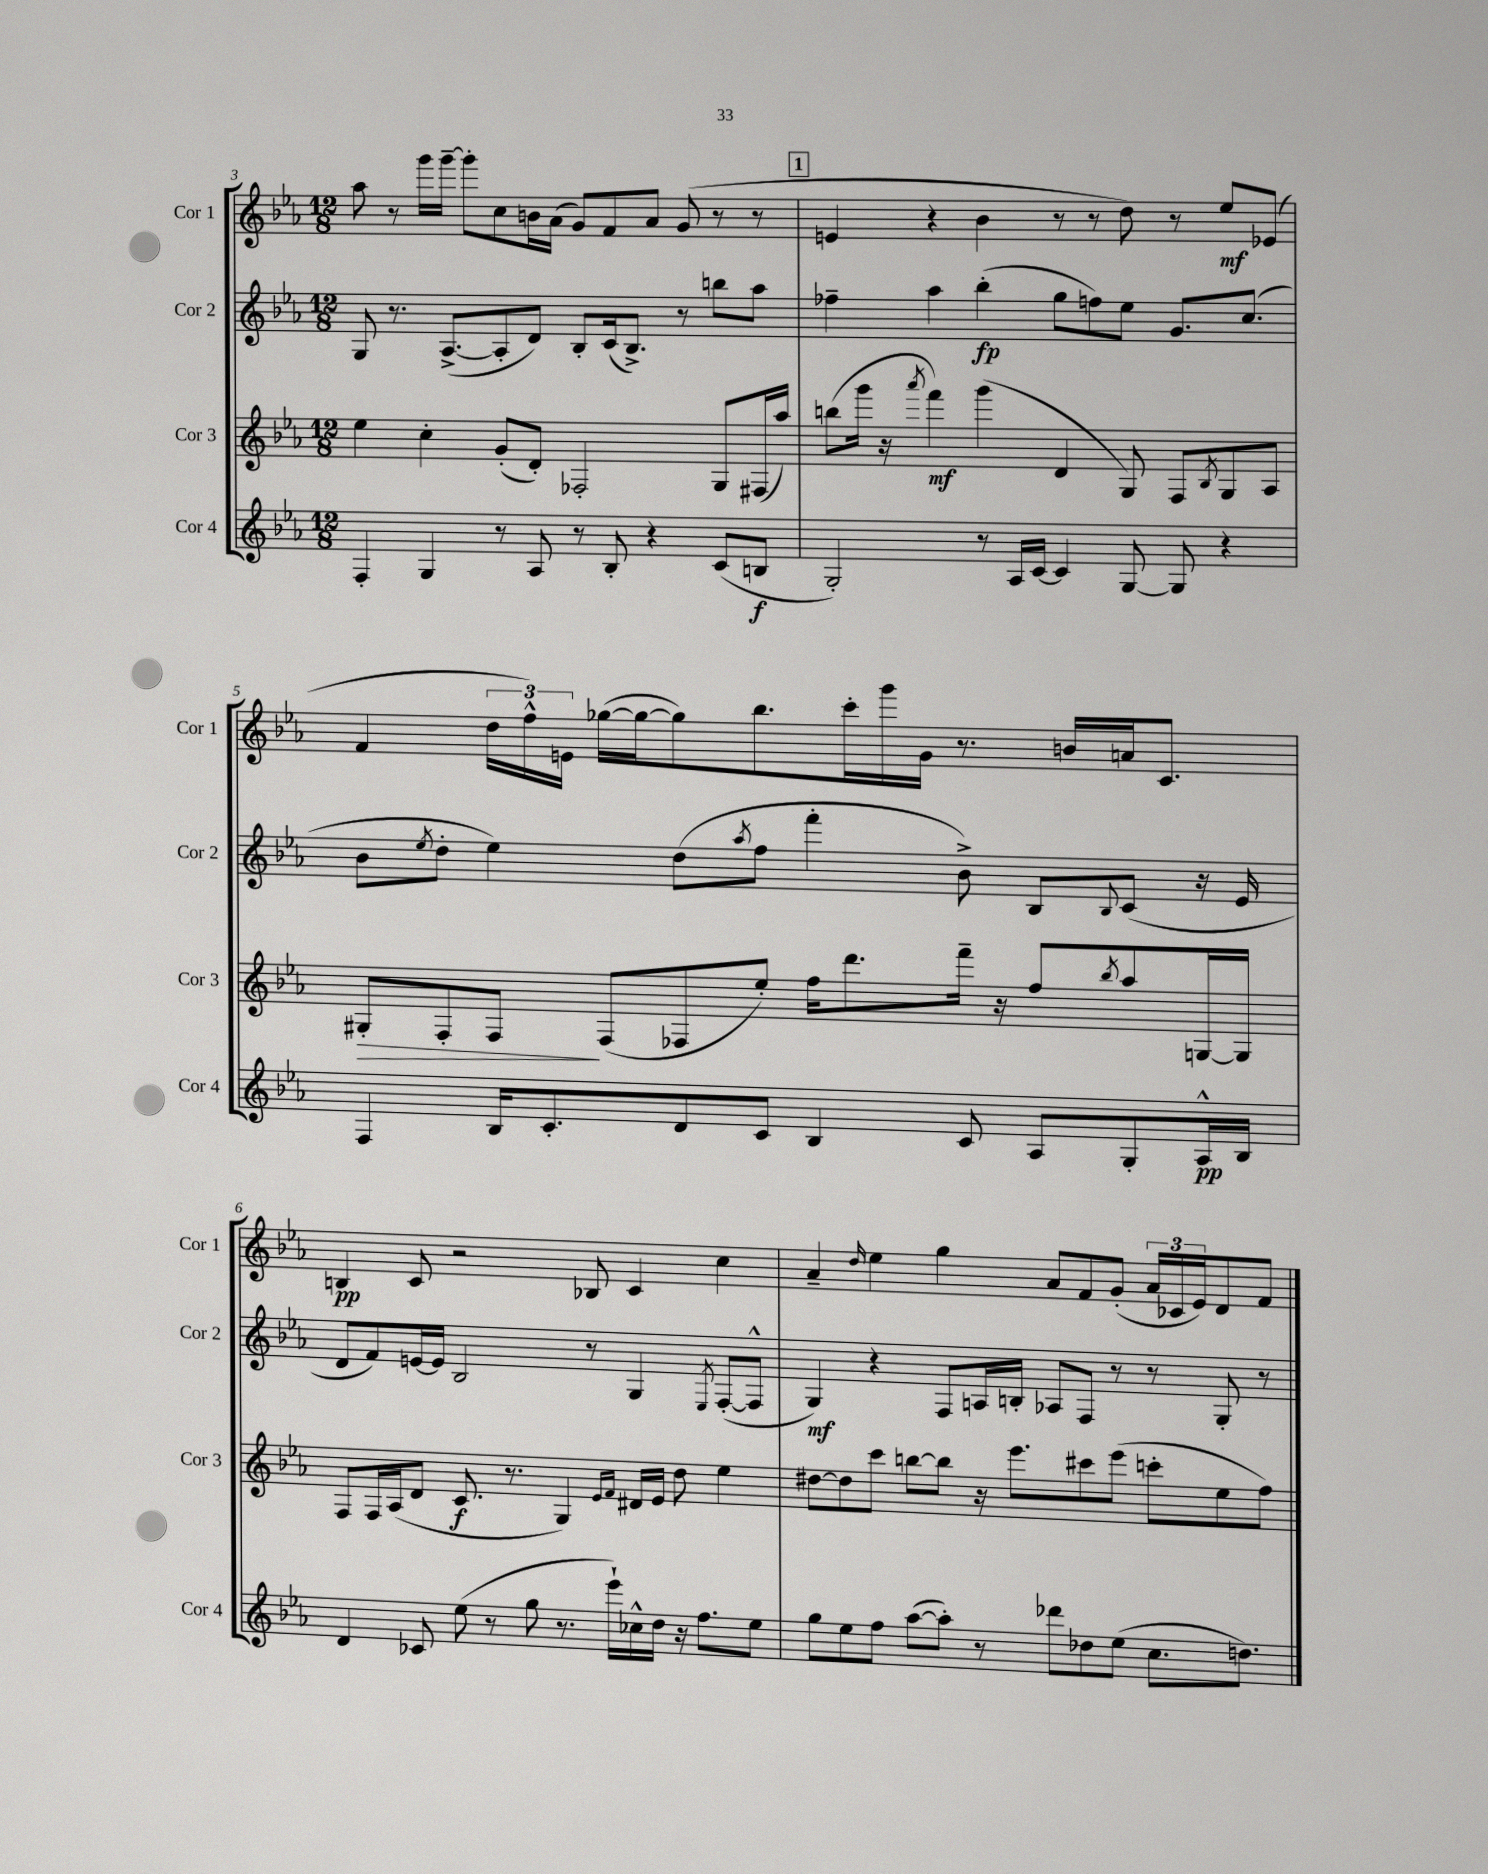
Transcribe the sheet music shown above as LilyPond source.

<<
\new StaffGroup <<
\new Staff = "s0" \with { instrumentName = "Cor 1" shortInstrumentName = "Cor 1" } {
    \clef treble \key ees \major \numericTimeSignature \time 12/8
    aes''8 r8 g'''16 g'''16~-- g'''8-. c''8 b'16 aes'16( g'8) f'8 aes'8 g'8( r8 r8 |
    \mark \markup { \box "1" } e'4 r4 bes'4 r8 r8 d''8) r8 ees''8\mf ees'8( |
    f'4 \tuplet 3/2 { d''16 f''16-^) e'16 } ges''16~( ges''16~ ges''8) bes''8. c'''16-. g'''16 g'16 r8. b'16 a'16 c'8. |
    b4\pp c'8 r2 bes8 c'4 c''4 |
    aes'4-- \grace { d''16 } ees''4 g''4 aes'8 f'8 g'8-.( \tuplet 3/2 { aes'16 ces'16 ees'16) } d'8 f'8 \bar "|." |
}
\new Staff = "s1" \with { instrumentName = "Cor 2" shortInstrumentName = "Cor 2" } {
    \clef treble \key ees \major \numericTimeSignature \time 12/8
    g8 r8. aes8.~->( aes8-. d'8) bes8-. c'16( bes8.->) r8 b''8 aes''8 |
    \mark \markup { \box "1" } fes''4-- aes''4 bes''4-.\fp( g''8 f''8) ees''8 g'8. c''8.( |
    bes'8 \acciaccatura { ees''8 } d''8-. ees''4) d''8( \acciaccatura { aes''8 } f''8 f'''4-. bes'8->) bes8 \appoggiatura { bes8 } c'8( r16 ees'16 |
    d'8 f'8) e'16~ e'16 bes2 r8 g4 \acciaccatura { ees8 } f8~-.( f8-^ |
    g4\mf) r4 f8 a16 b16-. aes8 f8 r8 r8 g8-. r8 \bar "|." |
}
\new Staff = "s2" \with { instrumentName = "Cor 3" shortInstrumentName = "Cor 3" } {
    \clef treble \key ees \major \numericTimeSignature \time 12/8
    ees''4 c''4-. g'8-.( d'8-.) fes2-. g8 fis16( aes''16) |
    \mark \markup { \box "1" } b''8( g'''16 r16 \acciaccatura { aes'''8 } f'''4\mf) g'''4( d'4 g8) f8 \acciaccatura { bes8 } g8 aes8 |
    gis8-.\> f8-. f8\! f8( fes8 ees''8-.) f''16 d'''8. f'''16-- r16 f''8 \acciaccatura { bes''8 } aes''8 g16~ g16 |
    f8 f16 aes16( d'8 c'8.\f r8. g4) \grace { ees'16 f'16 } dis'16 ees'16 d''8 ees''4 |
    dis''8~ dis''8 c'''8 b''8~ b''8 r16 ees'''8. cis'''8 ees'''8( c'''8-. ees''8 f''8) \bar "|." |
}
\new Staff = "s3" \with { instrumentName = "Cor 4" shortInstrumentName = "Cor 4" } {
    \clef treble \key ees \major \numericTimeSignature \time 12/8
    f4-. g4 r8 aes8 r8 bes8-. r4 c'8( b8\f |
    \mark \markup { \box "1" } g2-.) r8 aes16 c'16~ c'4 g8~ g8 r4 |
    f4 bes16 c'8.-. d'8 c'8 bes4 c'8 aes8 g8-. aes16-^\pp bes16 |
    d'4 ces'8 ees''8( r8 g''8 r8. ees'''16-!) ces''16-^ d''16 r16 f''8. ees''8 |
    g''8 ees''8 f''8 aes''8~( aes''8-.) r8 des'''8 des''8 ees''8( c''8. d''8.) \bar "|." |
}
>>
>>
\layout { \context { \Score currentBarNumber = #3 } }
